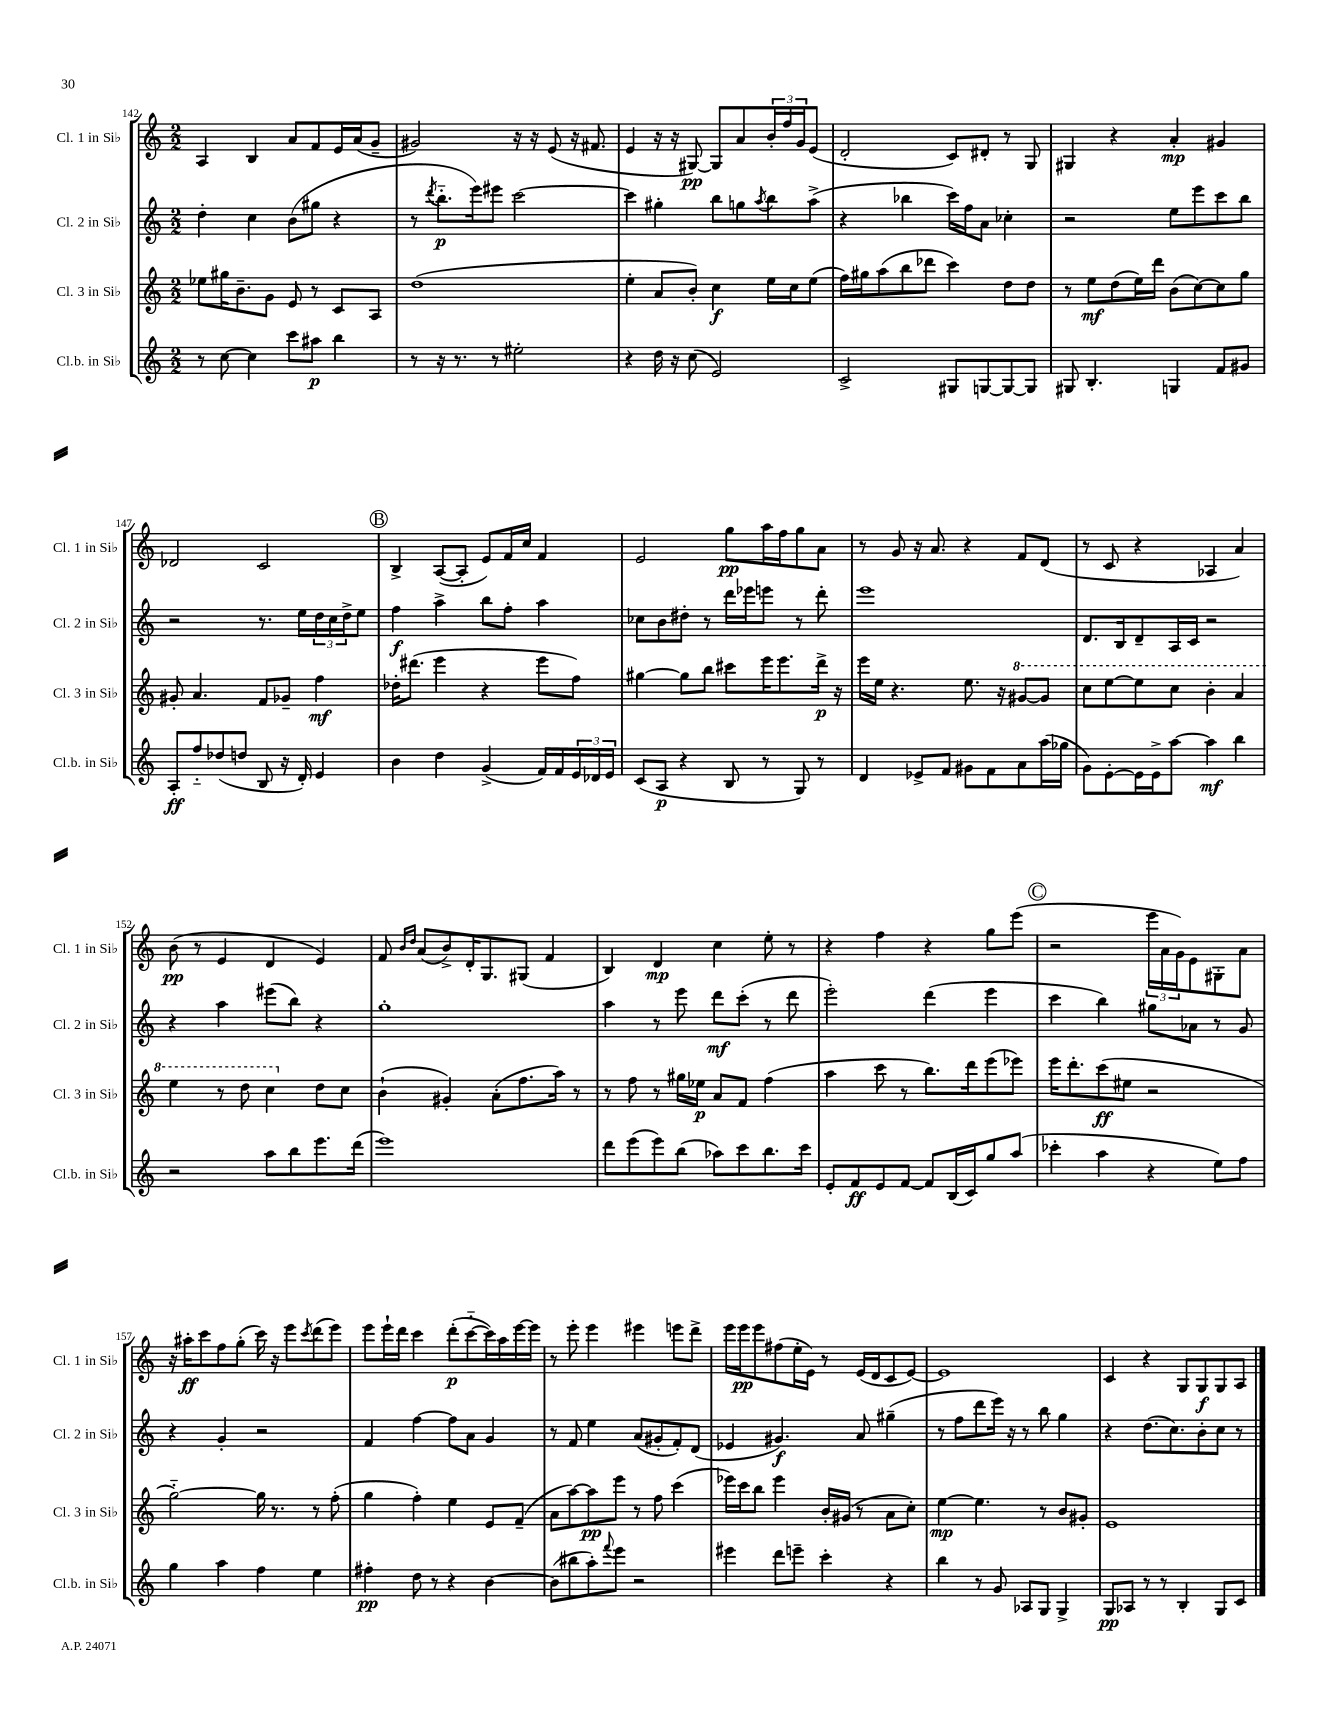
<<
\new StaffGroup <<
\new Staff = "s0" \with { instrumentName = "Cl. 1 in Sib" shortInstrumentName = "Cl. 1 in Sib" } {
    \clef treble \key c \major \numericTimeSignature \time 2/2
    a4 b4 a'8 f'8 e'16 a'16( g'8-- |
    gis'2) r16 r16 e'8( r16 fis'8. |
    e'4 r16 r16 gis8~\pp) gis8 a'8 \tuplet 3/2 { b'16-. f''16 g'16 } e'8( |
    d'2-. c'8) dis'8-. r8 g8 |
    gis4 r4 a'4-.\mp gis'4 |
    des'2 c'2 |
    \mark \markup { \circle "B" } b4-> a8~( a8-. e'8) f'16 c''16 f'4 |
    e'2 g''8\pp a''16 f''16 g''8 a'8 |
    r8 g'8 r16 a'8. r4 f'8 d'8( |
    r8 c'8 r4 aes4 a'4) |
    b'8\pp( r8 e'4 d'4 e'4) |
    f'8 \grace { b'16 d''16 } a'8( b'8->) d'16-. g8. gis8( f'4 |
    b4) d'4\mp c''4 e''8-. r8 |
    r4 f''4 r4 g''8 e'''8( |
    \mark \markup { \circle "C" } r2 \tuplet 3/2 { e'''16 a'16 g'16) } e'8 gis8-. a'8 |
    r16 ais''16-.\ff c'''8 f''8 g''8-.( c'''16) r16 e'''8 \acciaccatura { c'''8 } d'''8( e'''8) |
    e'''8 e'''16-! d'''16 c'''4 d'''8-.\p( c'''8~-_ c'''16) a''16 e'''16~ e'''16 |
    r8 e'''8-. e'''4 eis'''4 e'''8 d'''8-> |
    e'''16 e'''16\pp e'''8 fis''8( e''16-. e'16) r8 e'16( d'16 c'8 e'8~) |
    e'1 |
    c'4 r4 g8 g8\f g8 a8 \bar "|." |
}
\new Staff = "s1" \with { instrumentName = "Cl. 2 in Sib" shortInstrumentName = "Cl. 2 in Sib" } {
    \clef treble \key c \major \numericTimeSignature \time 2/2
    d''4-. c''4 b'8( gis''8 r4 |
    r8 \acciaccatura { d'''8 } b''8.-_\p e'''16) eis'''8 c'''2~ |
    c'''4 gis''4-. b''8 g''8 \acciaccatura { a''8 } b''8 a''8->( |
    r4 bes''4 c'''16) f''16 a'8 ces''4-. |
    r2 e''8 e'''8 c'''8 b''8 |
    r2 r8. e''16 \tuplet 3/2 { d''16 c''16 d''16-> } e''8 |
    \mark \markup { \circle "B" } f''4\f a''4-> b''8 f''8-. a''4 |
    ces''8 b'8 dis''8-. r8 d'''16 ees'''16 e'''8 r8 d'''8-. |
    e'''1 |
    d'8. b16 d'8-- a16 c'16 r2 |
    r4 a''4 eis'''8( b''8) r4 |
    g''1-. |
    a''4 r8 e'''8 d'''8\mf c'''8-.( r8 d'''8 |
    e'''2-.) d'''4( e'''4 |
    \mark \markup { \circle "C" } c'''4 b''4) gis''8 aes'8 r8 g'8 |
    r4 g'4-. r2 |
    f'4 f''4~ f''8 a'8 g'4 |
    r8 f'8 e''4 a'8( gis'8-. f'8-.) d'8( |
    ees'4 gis'4.\f) a'8 gis''4--( |
    r8 f''8 d'''8 e'''16) r16 r8 b''8 g''4 |
    r4 d''8.( c''8.) b'8-. c''8 r8 \bar "|." |
}
\new Staff = "s2" \with { instrumentName = "Cl. 3 in Sib" shortInstrumentName = "Cl. 3 in Sib" } {
    \clef treble \key c \major \numericTimeSignature \time 2/2
    ees''8 gis''16 b'8.-- g'8 e'8 r8 c'8 a8 |
    d''1( |
    e''4-. a'8 b'8-.) c''4\f e''16 c''16 e''8( |
    f''16) gis''16 a''8( b''8 des'''8 c'''4) d''8 d''8 |
    r8 e''8\mf d''8( e''16) d'''16 b'8( c''8~) c''8 g''8 |
    gis'8-. a'4. f'8 ges'8-- f''4\mf |
    \mark \markup { \circle "B" } des''16-. dis'''8.( e'''4 r4 e'''8 f''8) |
    gis''4~ gis''8 b''8 cis'''8 e'''16 e'''8. d'''16->\p r16 |
    e'''16 e''16 r4. e''8. r16 \ottava #1 gis''8~ gis''8 |
    c'''8 e'''8~ e'''8 c'''8 b''4-. a''4 |
    e'''4 r8 d'''8 c'''4 \ottava #0 d''8 c''8 |
    b'4-!( gis'4-.) a'8-.( f''8. a''16) r8 |
    r8 f''8 r8 gis''16 ees''16\p a'8 f'8 f''4( |
    a''4 c'''8 r8 b''8.) d'''16 e'''8( ees'''8) |
    \mark \markup { \circle "C" } e'''16 d'''8.-. c'''8\ff( eis''8 r2 |
    g''2~-_) g''16 r8. r8 f''8-.( |
    g''4 f''4-.) e''4 e'8 f'8--( |
    a'8 a''8~) a''8\pp e'''8 r8 f''8 c'''4( |
    ees'''16) c'''16 b''8 ees'''4 b'16-. gis'16( r8 a'8 c''8-.) |
    e''4~\mp e''4. r8 b'8 gis'8-. |
    e'1 \bar "|." |
}
\new Staff = "s3" \with { instrumentName = "Cl.b. in Sib" shortInstrumentName = "Cl.b. in Sib" } {
    \clef treble \key c \major \numericTimeSignature \time 2/2
    r8 c''8~ c''4 c'''8 ais''8\p b''4 |
    r8 r16 r8. r8 eis''2-. |
    r4 d''16 r16 c''8( e'2) |
    c'2-> gis8 g8~ g8~ g8 |
    gis8 b4.-. g4 f'8 gis'8 |
    a8-.\ff f''8-_ des''8( d''8 b8 r16 d'16-.) e'4 |
    \mark \markup { \circle "B" } b'4 d''4 g'4->( f'16) f'16 \tuplet 3/2 { e'16 des'16 e'16 } |
    c'8( a8\p r4 b8 r8 g8) r8 |
    d'4 ees'8-> f'8 gis'8 f'8 a'8 a''16( ges''16 |
    g'8) e'8~-. e'16 e'16-> a''8~ a''4\mf b''4 |
    r2 a''8 b''8 e'''8. d'''16( |
    e'''1) |
    d'''8 e'''8( e'''8) b''8( aes''8) c'''8 b''8. c'''16 |
    e'8-. f'8\ff e'8 f'8~ f'8 b16( c'16) g''8 a''8( |
    \mark \markup { \circle "C" } ces'''4-. a''4 r4 e''8) f''8 |
    g''4 a''4 f''4 e''4 |
    fis''4-.\pp d''8 r8 r4 b'4~ |
    b'8( bis''8 a''8-.) \appoggiatura { f'''8 } e'''8 r2 |
    eis'''4 d'''8 e'''8-- c'''4-. r4 |
    b''4 r8 g'8 aes8 g8 g4-> |
    g8\pp aes8 r8 r8 b4-. g8 c'8 \bar "|." |
}
>>
>>
\layout { \context { \Score currentBarNumber = #142 } }
